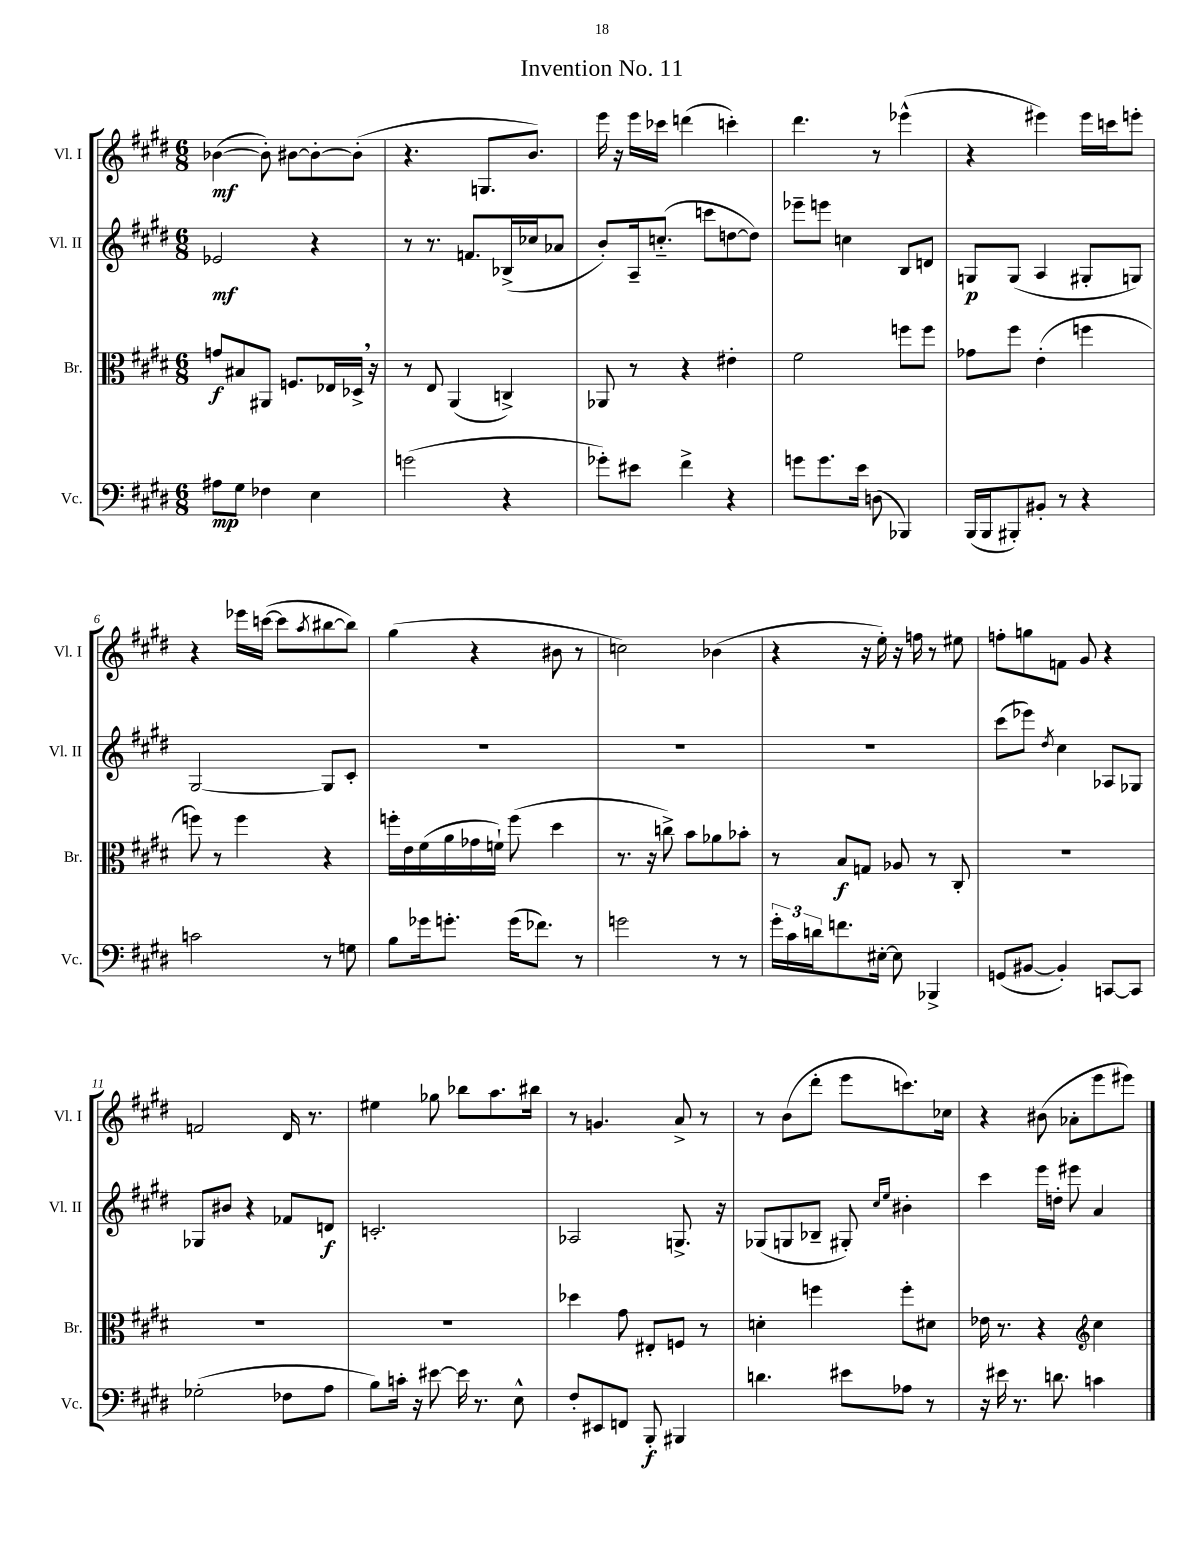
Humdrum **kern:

**kern	**kern	**kern	**kern
*staff4	*staff3	*staff2	*staff1
*clefF4	*clefC3	*clefG2	*clefG2
*k[f#c#g#d#]	*k[f#c#g#d#]	*k[f#c#g#d#]	*k[f#c#g#d#]
*M6/8	*M6/8	*M6/8	*M6/8
8A#	8g	2e-	([4b-
8G#	8B#	.	.
4F-	8AA#	.	8b-'])
.	8.F	.	[8b#
4E	.	4r	8b#'_
.	16E-	.	.
.	16D-^	.	(8b#']
.	16r	.	.
=	=	=	=
(2g	8r	8r	4.r
.	8E	8.r	.
.	(4AA	.	.
.	.	8.f	.
.	.	.	8.G
4r	4C^)	(16B-^	.
.	.	16cc-	8.b)
.	.	8a-	.
=	=	=	=
8g-')	8AA-	8b')	16eee
.	.	.	16r
8e#	8r	16A~	16eee
.	.	(8.cc'~	16ccc-
4f#^	4r	.	(4ddd
.	.	8ccc	.
4r	4e#'	[8dd	4ccc')
.	.	8dd])	.
=	=	=	=
8g	2f#	8eee-~	4.ddd#
8.g	.	8eee	.
.	.	4cc	.
16e	.	.	.
(8D	.	.	8r
4BBB-)	8ff	8B	(4eee-^^
.	8ff	8d	.
=	=	=	=
(16BBB	8g-	8G	4r
16BBB	.	.	.
8BBB#')	8ff#	(8G	.
8BB#'	(4e'	4A	4eee#)
8r	.	.	.
4r	4ff	8G#'	16eee#
.	.	.	16ccc
.	.	8G)	8eee'
=	=	=	=
2c	8ff)	[2G#	4r
.	8r	.	.
.	4ff	.	16eee-
.	.	.	([16ccc
.	.	.	8ccc]
.	.	.	8qaa
8r	4r	8G#]	[8bb#
8G	.	8c#'	8bb#])
=	=	=	=
8B	16ff'	2.r	(4gg#
.	16e	.	.
16g-	(16f#	.	.
8.g'	16a	.	.
.	16g-	.	4r
.	16f`)	.	.
(16g	(8ff	.	.
8.f-)	.	.	.
.	4dd#	.	8b#
8r	.	.	8r
=	=	=	=
2g	8.r	2.r	2cc)
.	16r	.	.
.	8cc^)	.	.
.	8b	.	.
8r	8a-	.	(4b-
8r	8b-'	.	.
=	=	=	=
24g#'	8r	2.r	4r
24c#	.	.	.
24d	.	.	.
8.f	8B	.	.
.	8G	.	16r
[16E#'	.	.	16ee')
8E#]	8A-	.	16r
.	.	.	16ff
4BBB-^	8r	.	8r
.	8C#'	.	8ee#
=	=	=	=
(8GG	2.r	(8ccc#	8ff'
[8BB#	.	8eee-)	8gg
.	.	8qdd#	.
4BB#'])	.	4cc#	8f
.	.	.	8g#
[8CC	.	8A-	4r
8CC]	.	8G-	.
=	=	=	=
(2G-'	2.r	8G-	2f
.	.	8b#	.
.	.	4r	.
8F-	.	8f-	16d#
.	.	.	8.r
8A	.	8d	.
=	=	=	=
8B)	2.r	2.c'	4ee#
16c'	.	.	.
16r	.	.	.
[8e#	.	.	8gg-
16e#]	.	.	8bb-
8.r	.	.	.
.	.	.	8.aa
8E^^	.	.	.
.	.	.	16bb#
=	=	=	=
8F#'	4dd-	2A-	8r
8EE#	.	.	4.g
8FF	8g#	.	.
8BBB'	8E#'	.	.
4BBB#	8F	8.G^	8a^
.	8r	.	8r
.	.	16r	.
=	=	=	=
4.d	4d'	(8G-	8r
.	.	8G	(8b
.	4ff	8B-~	8ddd#'
8e#	.	8G#')	8eee
.	.	16qqcc#	.
.	.	16qqee	.
8A-	8ff'	4b#'	8.ccc)
8r	8d#	.	.
.	.	.	16cc-
=	=	=	=
16r	16e-	4ccc#	4r
16e#	8.r	.	.
8.r	.	.	.
.	4r	16eee	(8b#
8.d	.	16dd'	.
.	.	8eee#	8a-'
*	*clefG2	*	*
4c	4cc#	4a	8eee
.	.	.	8eee#)
==	==	==	==
*-	*-	*-	*-
